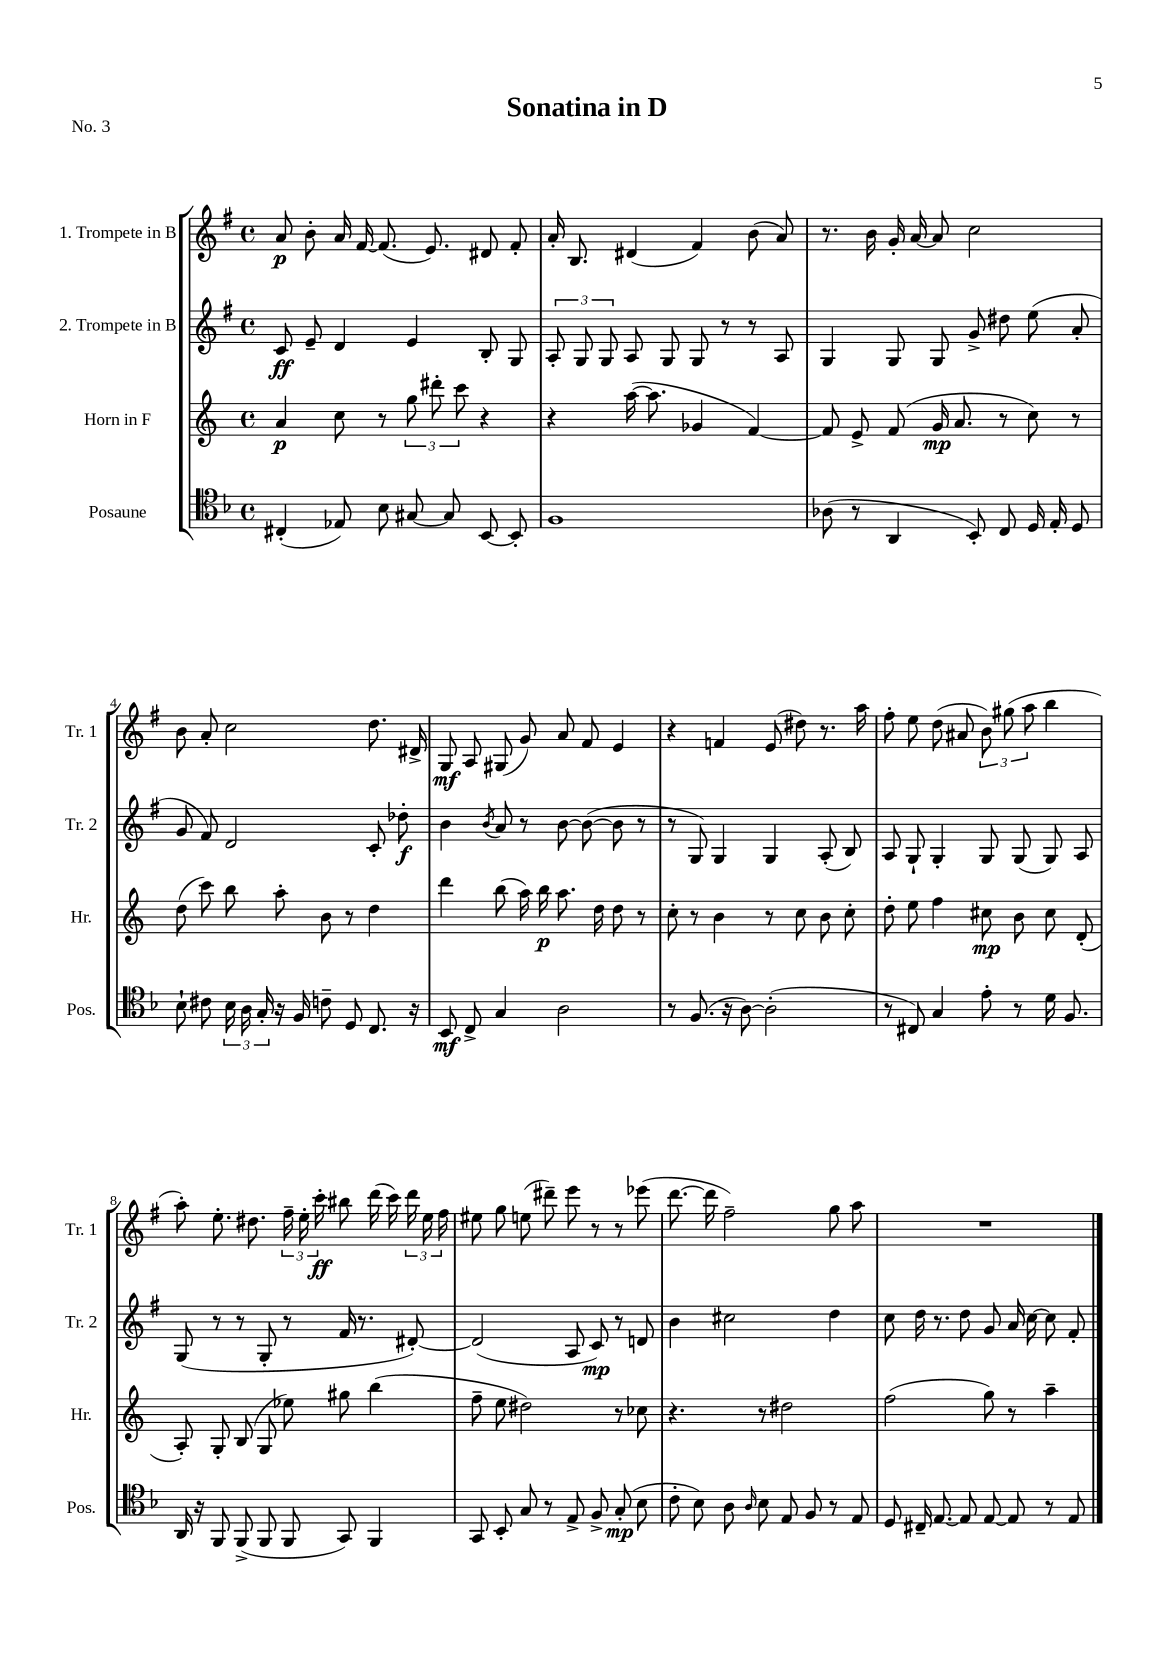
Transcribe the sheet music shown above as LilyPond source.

\header { title = "Sonatina in D" piece = "No. 3" }
<<
\new StaffGroup <<
\new Staff = "s0" \with { instrumentName = "1. Trompete in B" shortInstrumentName = "Tr. 1" } {
    \clef treble \key g \major \defaultTimeSignature \time 4/4
    \autoBeamOff a'8\p b'8-. a'16 fis'16~ fis'8.( e'8.) dis'8 fis'8-. |
    a'16-. b8. dis'4( fis'4) b'8( a'8) |
    r8. b'16 g'16-. a'16~ a'8 c''2 |
    b'8 a'8-. c''2 d''8. dis'16-> |
    g8\mf a8 gis8( g'8) a'8 fis'8 e'4 |
    r4 f'4 e'8( dis''8) r8. a''16 |
    fis''8-. e''8 d''8( ais'8 \tuplet 3/2 { b'8) gis''8( a''8 } b''4 |
    a''8-.) e''8.-. dis''8. \tuplet 3/2 { fis''16-- e''16-. c'''16-.\ff } bis''8 d'''16( c'''16) \tuplet 3/2 { d'''16 e''16 fis''16 } |
    eis''8 g''8 e''8( dis'''8--) e'''8 r8 r8 ees'''8( |
    d'''8.~ d'''16 fis''2--) g''8 a''8 |
    R1 \bar "|." |
}
\new Staff = "s1" \with { instrumentName = "2. Trompete in B" shortInstrumentName = "Tr. 2" } {
    \clef treble \key g \major \defaultTimeSignature \time 4/4
    \autoBeamOff c'8\ff e'8-- d'4 e'4 b8-. g8 |
    \tuplet 3/2 { a8-. g8 g8 } a8 g8 g8 r8 r8 a8 |
    g4 g8 g8 g'8-> dis''8 e''8( a'8-. |
    g'8 fis'8) d'2 c'8-. des''8-.\f |
    b'4 \acciaccatura { b'8 } a'8 r8 b'8~ b'8~( b'8 r8 |
    r8 g8) g4 g4 a8-.( b8) |
    a8 g8-! g4-. g8 g8( g8) a8 |
    g8( r8 r8 g8-. r8 fis'16 r8. dis'8~-.) |
    dis'2( a8 c'8\mp) r8 d'8 |
    b'4 cis''2 d''4 |
    c''8 d''16 r8. d''8 g'8 a'16 c''16~ c''8 fis'8-. \bar "|." |
}
\new Staff = "s2" \with { instrumentName = "Horn in F" shortInstrumentName = "Hr." } {
    \clef treble \key c \major \defaultTimeSignature \time 4/4
    \autoBeamOff a'4\p c''8 r8 \tuplet 3/2 { g''8 dis'''8-. c'''8 } r4 |
    r4 a''16~( a''8. ges'4 f'4~) |
    f'8 e'8-> f'8( g'16\mp a'8. r8 c''8) r8 |
    d''8( c'''8) b''8 a''8-. b'8 r8 d''4 |
    d'''4 b''8( a''16) b''16\p a''8. d''16 d''8 r8 |
    c''8-. r8 b'4 r8 c''8 b'8 c''8-. |
    d''8-. e''8 f''4 cis''8\mp b'8 cis''8 d'8-.( |
    a8-.) g8-. b8( g8 ees''8) gis''8 b''4( |
    f''8-- e''8 dis''2) r8 ces''8 |
    r4. r8 dis''2 |
    f''2( g''8) r8 a''4-- \bar "|." |
}
\new Staff = "s3" \with { instrumentName = "Posaune" shortInstrumentName = "Pos." } {
    \clef tenor \key f \major \defaultTimeSignature \time 4/4
    \autoBeamOff cis4-.( ees8) bes8 gis8~ gis8 bes,8~ bes,8-. |
    f1 |
    aes8( r8 a,4 bes,8-.) c8 d16 e16-. d8 |
    bes8-! cis'8 \tuplet 3/2 { bes16 a16 g16-. } r16 f16 c'8-- d8 c8. r16 |
    bes,8\mf c8-> g4 a2 |
    r8 f8.( r16 a8~) a2-.( |
    r8 cis8) g4 e'8-. r8 d'16 f8. |
    a,16 r16 f,8 f,8->( f,8 f,8 g,8) f,4 |
    g,8 bes,8-. g8 r8 e8-> f8-> g8-.\mp( bes8 |
    c'8-. bes8) a8 \grace { a16 } bes8 e8 f8 r8 e8 |
    d8 cis16-- e8.~ e8 e8~ e8 r8 e8 \bar "|." |
}
>>
>>
